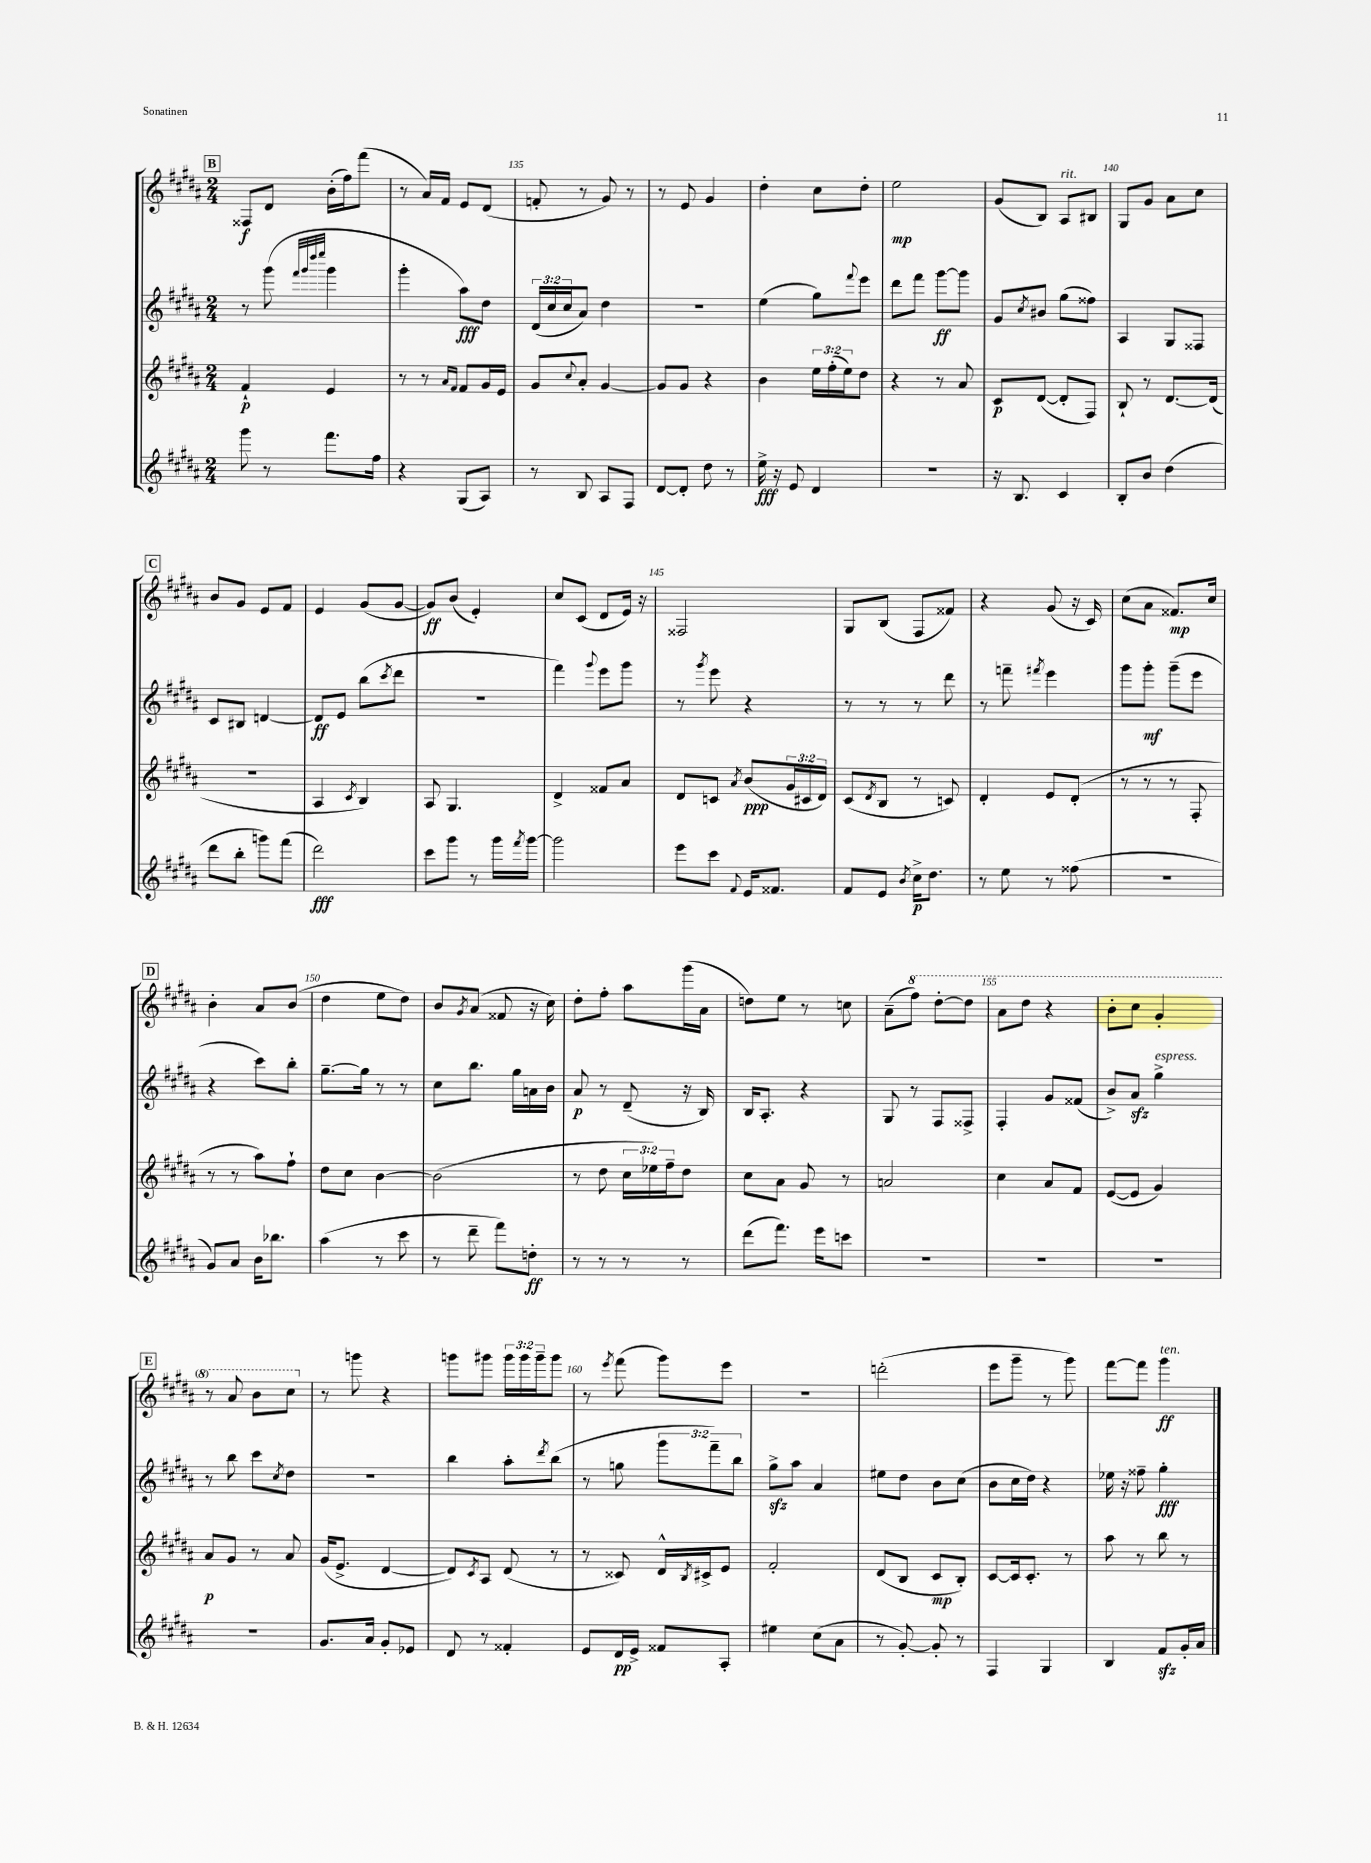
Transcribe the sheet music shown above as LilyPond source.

<<
\new StaffGroup <<
\new Staff = "s0" {
    \clef treble \key b \major \numericTimeSignature \time 2/4 \override Staff.TupletNumber.text = #tuplet-number::calc-fraction-text
    \mark \markup { \box "B" } fisis8\f dis'8 b'16-.( fis''16) fis'''8( |
    r8 ais'16) fis'16 e'8 dis'8( |
    f'8-. r8 gis'8) r8 |
    r8 e'8 gis'4 |
    dis''4-. cis''8 dis''8-. |
    e''2\mp |
    gis'8( b8) ais8^\markup { \italic "rit." } bis8 |
    gis8 gis'8 ais'8 cis''8 |
    \mark \markup { \box "C" } b'8 gis'8 e'8 fis'8 |
    e'4 gis'8( gis'8~ |
    gis'8\ff) b'8( e'4-.) |
    cis''8 cis'8( dis'8 e'16) r16 |
    fisis2 |
    gis8 b8( fis8 fisis'8) |
    r4 gis'8( r16 cis'16) |
    cis''8( ais'8 fisis'8.\mp) cis''16 |
    \mark \markup { \box "D" } b'4-. ais'8 b'8( |
    dis''4 e''8 dis''8) |
    b'8 \acciaccatura { gis'8 } ais'8( fisis'8 r16 cis''16) |
    dis''8-. fis''8-. ais''8 gis'''16( ais'16 |
    d''8) e''8 r8 c''8 |
    ais'8--( \ottava #1 fis'''8) dis'''8~-. dis'''8 |
    ais''8 dis'''8 r4 |
    b''8-. cis'''8 gis''4-. |
    \mark \markup { \box "E" } r8 ais''8 b''8 cis'''8 \ottava #0 |
    r8 g'''8 r4 |
    g'''8 gis'''8 \tuplet 3/2 { gis'''16 gis'''16 gis'''16-- } gis'''8 |
    r8 \acciaccatura { e'''8 } fis'''8( gis'''8) e'''8 |
    R2 |
    d'''2-.( |
    e'''8 gis'''8-- r8 gis'''8) |
    fis'''8~ fis'''8 gis'''4\ff^\markup { \italic "ten." } \bar "|." |
}
\new Staff = "s1" {
    \clef treble \key b \major \numericTimeSignature \time 2/4 \override Staff.TupletNumber.text = #tuplet-number::calc-fraction-text
    \mark \markup { \box "B" } r8 gis'''8( \grace { fis'''32 gis'''32 dis''''32 e''''32 } gis'''4 |
    gis'''4-. ais''8\fff) dis''8 |
    \tuplet 3/2 { dis'16( cis''16 cis''16 } ais'8) dis''4 |
    R2 |
    e''4( gis''8) \appoggiatura { fis'''8 } e'''8 |
    dis'''8 fis'''8 gis'''8~\ff gis'''8 |
    gis'8 \acciaccatura { cis''8 } bis'8 gis''8( fisis''8) |
    ais4 gis8 fisis8 |
    \mark \markup { \box "C" } cis'8 bis8 d'4~ |
    d'8\ff e'8 b''8( \acciaccatura { cis'''8 } dis'''8 |
    R2 |
    fis'''4) \appoggiatura { gis'''8 } e'''8 gis'''8 |
    r8 \acciaccatura { gis'''8 } e'''8 r4 |
    r8 r8 r8 dis'''8 |
    r8 f'''8-- \acciaccatura { fis'''8 } e'''4 |
    gis'''8 gis'''8-.\mf gis'''8--( e'''8 |
    \mark \markup { \box "D" } r4 cis'''8) b''8-. |
    gis''8.~-- gis''16 r8 r8 |
    cis''8 b''8. gis''16 a'16 b'16 |
    ais'8\p r8 dis'8--( r16 b16) |
    b16 ais8.-. r4 |
    gis8 r8 fis8 fisis8-> |
    fis4-. gis'8 fisis'8( |
    b'8->) ais'8\sfz gis''4->^\markup { \italic "espress." } |
    \mark \markup { \box "E" } r8 b''8 cis'''8 \acciaccatura { cis''8 } dis''8 |
    R2 |
    b''4 ais''8-. \acciaccatura { dis'''8 } b''8( |
    r8 g''8 \tuplet 3/2 { gis'''8 fis'''8--) b''8 } |
    gis''8->\sfz ais''8 ais'4 |
    eis''8 dis''8 b'8 cis''8( |
    b'8 cis''16 dis''16) r4 |
    ees''16 r16 fisis''8-- gis''4-.\fff \bar "|." |
}
\new Staff = "s2" {
    \clef treble \key b \major \numericTimeSignature \time 2/4 \override Staff.TupletNumber.text = #tuplet-number::calc-fraction-text
    \mark \markup { \box "B" } fis'4-!\p e'4 |
    r8 r8 \grace { ais'16 fis'16 } fis'8 gis'16 e'16 |
    gis'8 \appoggiatura { cis''8 } ais'8-. gis'4~ |
    gis'8 gis'8 r4 |
    b'4 \tuplet 3/2 { e''16 fis''16-.( e''16) } dis''8 |
    r4 r8 ais'8 |
    cis'8\p dis'8~( dis'8-. fis8) |
    b8-! r8 dis'8.~ dis'16( |
    \mark \markup { \box "C" } R2 |
    ais4 \acciaccatura { cis'8 } b4) |
    ais8 gis4. |
    dis'4-> fisis'8 ais'8 |
    dis'8 c'8 \acciaccatura { ais'8 } b'8\ppp( \tuplet 3/2 { gis'16 cis'16 dis'16) } |
    cis'8( \acciaccatura { dis'8 } b8 r8 c'8) |
    dis'4-. e'8 dis'8-.( |
    r8 r8 r8 fis8-. |
    \mark \markup { \box "D" } r8 r8 ais''8) fis''8-! |
    dis''8 cis''8 b'4~ |
    b'2( |
    r8 dis''8 \tuplet 3/2 { cis''16 ees''16) fis''16-- } dis''8 |
    cis''8 ais'8 gis'8 r8 |
    a'2 |
    cis''4 ais'8 fis'8 |
    e'8~( e'8 gis'4) |
    \mark \markup { \box "E" } ais'8\p gis'8 r8 ais'8 |
    gis'16( e'8.-> dis'4~ |
    dis'8) \acciaccatura { cis'8 } ais8 dis'8( r8 |
    r8 cisis'8) dis'16-^ \acciaccatura { b8 } cis'16-> e'8 |
    fis'2-. |
    dis'8( b8 cis'8\mp b8-.) |
    cis'8~ cis'16 cis'8.-. r8 |
    ais''8 r8 b''8 r8 \bar "|." |
}
\new Staff = "s3" {
    \clef treble \key b \major \numericTimeSignature \time 2/4
    \mark \markup { \box "B" } gis'''8 r8 fis'''8. fis''16 |
    r4 gis8( ais8) |
    r8 b8 ais8 fis8 |
    dis'8~ dis'8-. dis''8 r8 |
    e''16->\fff r16 e'8 dis'4 |
    R2 |
    r16 b8. cis'4 |
    b8-. b'8 dis''4( |
    \mark \markup { \box "C" } dis'''8 b''8-. g'''8) fis'''8( |
    dis'''2\fff) |
    cis'''8 gis'''8 r8 gis'''16 \acciaccatura { fis'''8 } gis'''16~ |
    gis'''2 |
    e'''8 cis'''8 \appoggiatura { fis'8 } e'16 fisis'8. |
    fis'8 e'8 \acciaccatura { b'8 } cis''16->\p dis''8. |
    r8 e''8 r8 fisis''8( |
    R2 |
    \mark \markup { \box "D" } gis'8) ais'8 b'16 bes''8. |
    ais''4( r8 cis'''8 |
    r8 dis'''8-- fis'''8) d''8-.\ff |
    r8 r8 r8 r8 |
    dis'''8( fis'''8.) e'''16 c'''8 |
    R2 |
    R2 |
    R2 |
    \mark \markup { \box "E" } R2 |
    gis'8. ais'16 gis'8-. ees'8 |
    dis'8 r8 fisis'4-. |
    e'8 dis'16\pp e'16-> fisis'8 ais8-. |
    eis''4 cis''8( ais'8 |
    r8 gis'8~-.) gis'8-. r8 |
    fis4 gis4 |
    b4 fis'8\sfz gis'16-. ais'16 \bar "|." |
}
>>
>>
\layout { \context { \Score currentBarNumber = #133 \override BarNumber.break-visibility = ##(#f #t #t) barNumberVisibility = #(every-nth-bar-number-visible 5) } }
